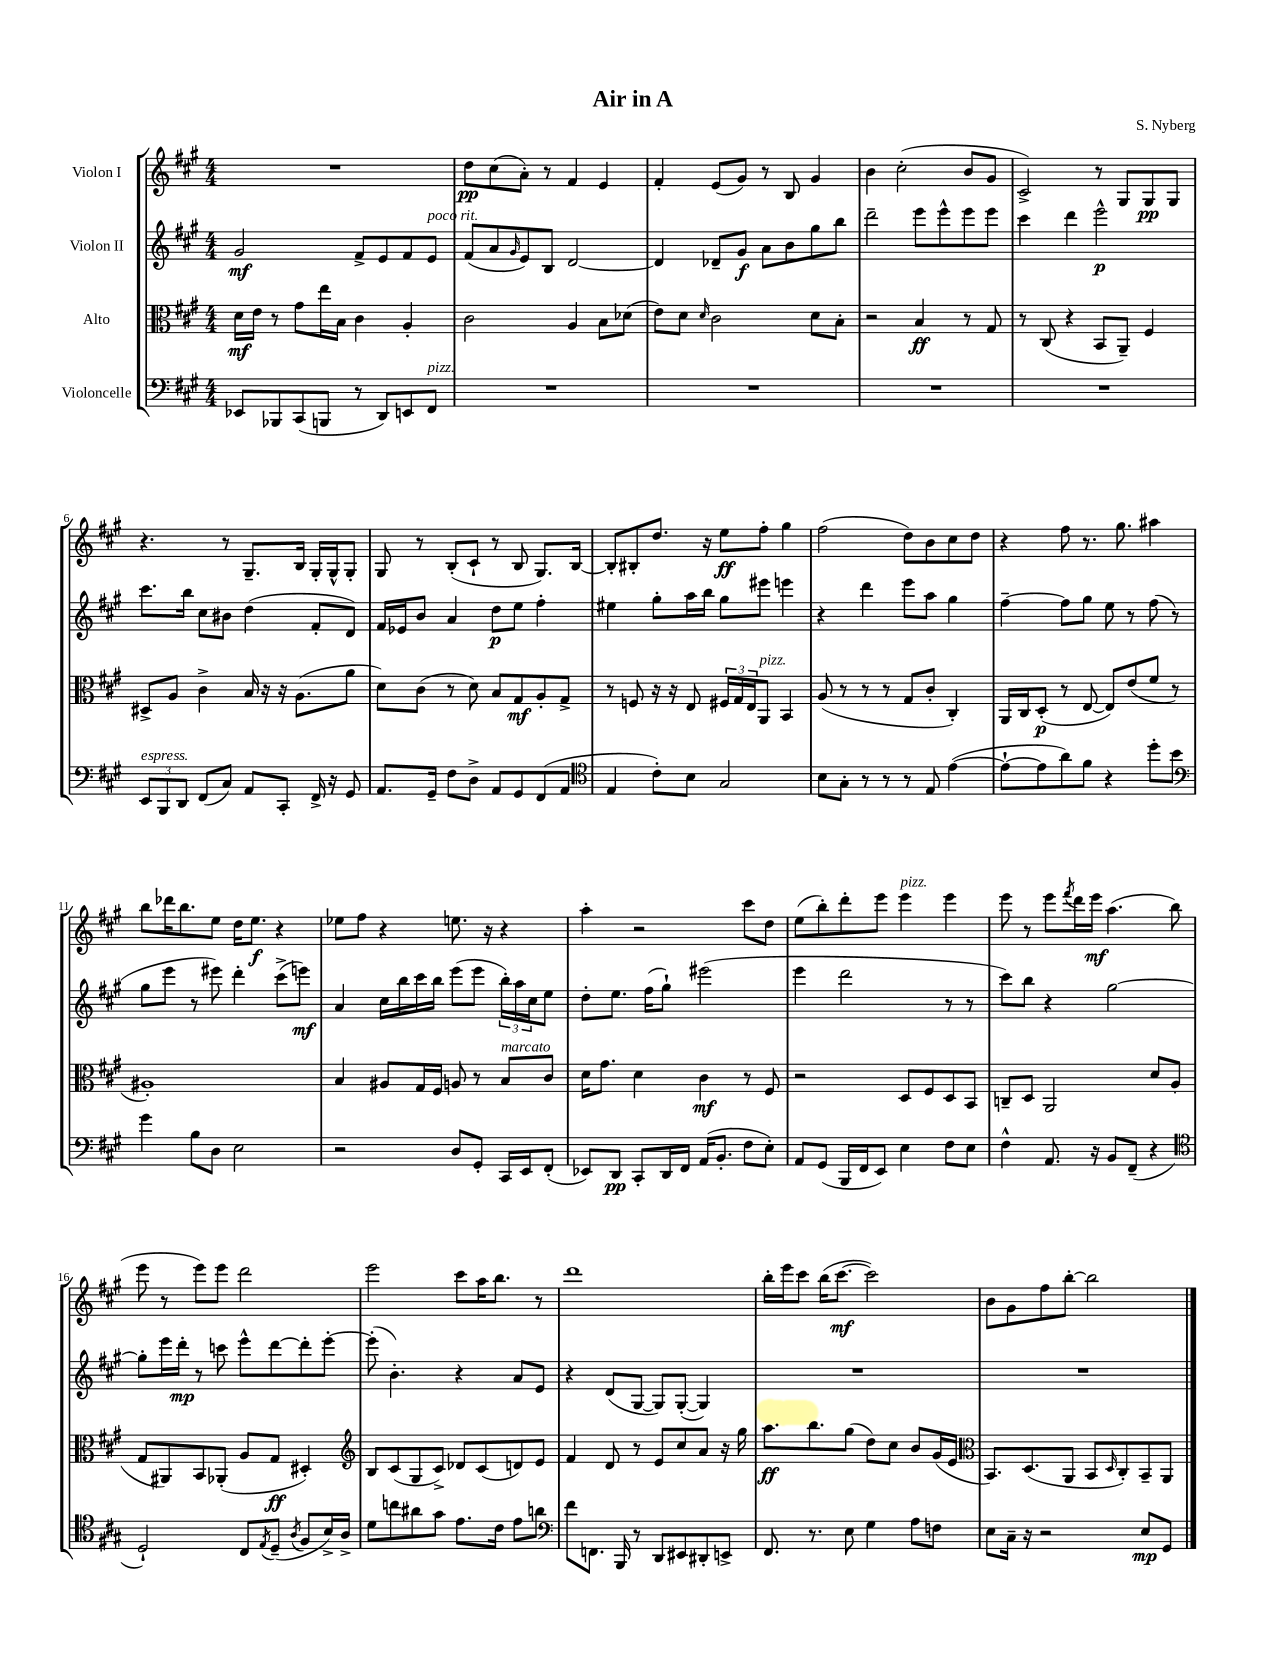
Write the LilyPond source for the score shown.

\header { title = "Air in A" composer = "S. Nyberg" }
<<
\new StaffGroup <<
\new Staff = "s0" \with { instrumentName = "Violon I" } {
    \clef treble \key a \major \numericTimeSignature \time 4/4
    R1 |
    d''8\pp cis''8( a'8-.) r8 fis'4 e'4 |
    fis'4-. e'8( gis'8) r8 b8 gis'4 |
    b'4 cis''2-.( b'8 gis'8 |
    cis'2->) r8 gis8 gis8\pp gis8 |
    r4. r8 gis8.-- b16 gis16-. gis16-^ gis8-. |
    gis8 r8 b8-.( cis'8-! r8 b8 gis8.) b16~ |
    b8-. bis8-. d''8. r16 e''8\ff fis''8-. gis''4 |
    fis''2( d''8) b'8 cis''8 d''8 |
    r4 fis''8 r8. gis''8. ais''4 |
    b''8 des'''16 b''8. e''8 d''16 e''8.\f r4 |
    ees''8 fis''8 r4 e''8. r16 r4 |
    a''4-. r2 cis'''8 d''8 |
    e''8( b''8-.) d'''8-. e'''8 e'''4^\markup { \italic "pizz." } e'''4 |
    e'''8 r8 e'''8 \acciaccatura { fis'''8 } d'''16 e'''16\mf a''4.( b''8 |
    e'''8 r8 e'''8) e'''8 d'''2 |
    e'''2 cis'''8 a''16 b''8. r8 |
    d'''1 |
    b''16-. e'''16 cis'''8 b''16( cis'''8.~\mf cis'''2) |
    b'8 gis'8 fis''8 b''8~-. b''2 \bar "|." |
}
\new Staff = "s1" \with { instrumentName = "Violon II" } {
    \clef treble \key a \major \numericTimeSignature \time 4/4
    gis'2\mf fis'8-> e'8 fis'8 e'8^\markup { \italic "poco rit." } |
    fis'8( a'8 \grace { gis'16 } e'8) b8 d'2~ |
    d'4 des'8-- gis'8\f a'8 b'8 gis''8 b''8 |
    d'''2-- e'''8 e'''8-^ e'''8 e'''8 |
    cis'''4 d'''4 e'''2-^\p |
    cis'''8. b''16 cis''8 bis'8 d''4( fis'8-. d'8) |
    fis'16 ees'16 b'8 a'4 d''8\p e''8 fis''4-. |
    eis''4 gis''8-. a''16 b''16 gis''8 eis'''8 e'''4 |
    r4 d'''4 e'''8 a''8 gis''4 |
    fis''4~-- fis''8 gis''8 e''8 r8 fis''8( r8 |
    gis''8 e'''8 r8 eis'''8) d'''4-. cis'''8->( e'''8\mf) |
    a'4 cis''16 b''16 cis'''16 b''16 e'''8( e'''8 \tuplet 3/2 { b''16-.) a''16 cis''16 } e''8 |
    d''8-. e''8. fis''16( gis''8-!) eis'''2( |
    e'''4 d'''2 r8 r8 |
    cis'''8) b''8 r4 gis''2~ |
    gis''8-. e'''16 d'''16-.\mp r8 c'''8 e'''8-^ d'''8~ d'''8-. e'''8~-. |
    e'''8-.( b'4.-.) r4 a'8 e'8 |
    r4 d'8( gis8~ gis8) gis8~-.( gis4) |
    R1 |
    R1 \bar "|." |
}
\new Staff = "s2" \with { instrumentName = "Alto" } {
    \clef alto \key a \major \numericTimeSignature \time 4/4
    d'16\mf e'16 r8 gis'8 e''16 b16 cis'4 a4-. |
    cis'2 a4 b8 des'8( |
    e'8) d'8 \grace { d'16 } cis'2 d'8 b8-. |
    r2 b4\ff r8 gis8 |
    r8 cis8( r4 b,8 a,8--) fis4 |
    dis8-> a8 cis'4-> b16 r16 r16 a8.( a'8 |
    d'8) cis'8( r8 d'8) b8 gis8\mf a8-. gis8-> |
    r8 f8 r16 r16 e8 \tuplet 3/2 { fis16 gis16 e16 } a,8^\markup { \italic "pizz." } b,4 |
    a8( r8 r8 r8 gis8 cis'8-. cis4-.) |
    a,16 cis16 d8-.\p( r8 e8~ e8) e'8( fis'8 r8 |
    ais1-.) |
    b4 ais8 gis16 fis16 a8 r8 b8^\markup { \italic "marcato" } cis'8 |
    d'16 gis'8. d'4 cis'4\mf r8 fis8 |
    r2 d8 fis8 d8 b,8 |
    c8-- d8 a,2 d'8 a8( |
    gis8 ais,8) b,8 aes,8-.( a8 gis8\ff dis4-.) |
    \clef treble b8 cis'8( gis8 cis'8->) des'8 cis'8( d'8) e'8 |
    fis'4 d'8 r8 e'8 cis''8 a'8 r16 gis''16 |
    a''8.\ff b''8. gis''8( d''8) cis''8 b'8 gis'16( e'16 |
    \clef alto b,8.) d8.( a,8 b,8 \grace { d16 } cis8-.) b,8-- a,8 \bar "|." |
}
\new Staff = "s3" \with { instrumentName = "Violoncelle" } {
    \clef bass \key a \major \numericTimeSignature \time 4/4
    ees,8 bes,,8 cis,8( b,,8 r8 d,8) e,8 fis,8^\markup { \italic "pizz." } |
    R1 |
    R1 |
    R1 |
    R1 |
    \tuplet 3/2 { e,8^\markup { \italic "espress." } b,,8 d,8 } fis,8( cis8) a,8 cis,8-. fis,16-> r16 gis,8 |
    a,8. gis,16-- fis8 d8-> a,8 gis,8 fis,8( a,8 |
    \clef tenor e4 cis'8-.) b8 gis2 |
    b8 gis8-. r8 r8 r8 e8 e'4~( |
    e'8~-! e'8 a'8) fis'8 r4 d''8-. b'8 |
    \clef bass gis'4 b8 d8 e2 |
    r2 d8 gis,8-. cis,16 e,16 fis,8-.( |
    ees,8) d,8\pp cis,8-. d,16 fis,16 a,16( b,8.-. fis8 e8-.) |
    a,8 gis,8( b,,16 fis,16 e,8) e4 fis8 e8 |
    fis4-^ a,8. r16 b,8 fis,8--( r4 |
    \clef tenor d2-!) cis8 \acciaccatura { e8 } d8--( \acciaccatura { a8 } fis8 b16->) a16-> |
    d'8 c''8 ais'8 gis'8 e'8. cis'16 e'8 a'8 |
    \clef bass fis'8 f,8. b,,16 r8 d,8 eis,8 dis,8-. e,8-> |
    fis,8. r8. e8 gis4 a8 f8 |
    e8 cis16-- r16 r2 e8\mp gis,8 \bar "|." |
}
>>
>>
